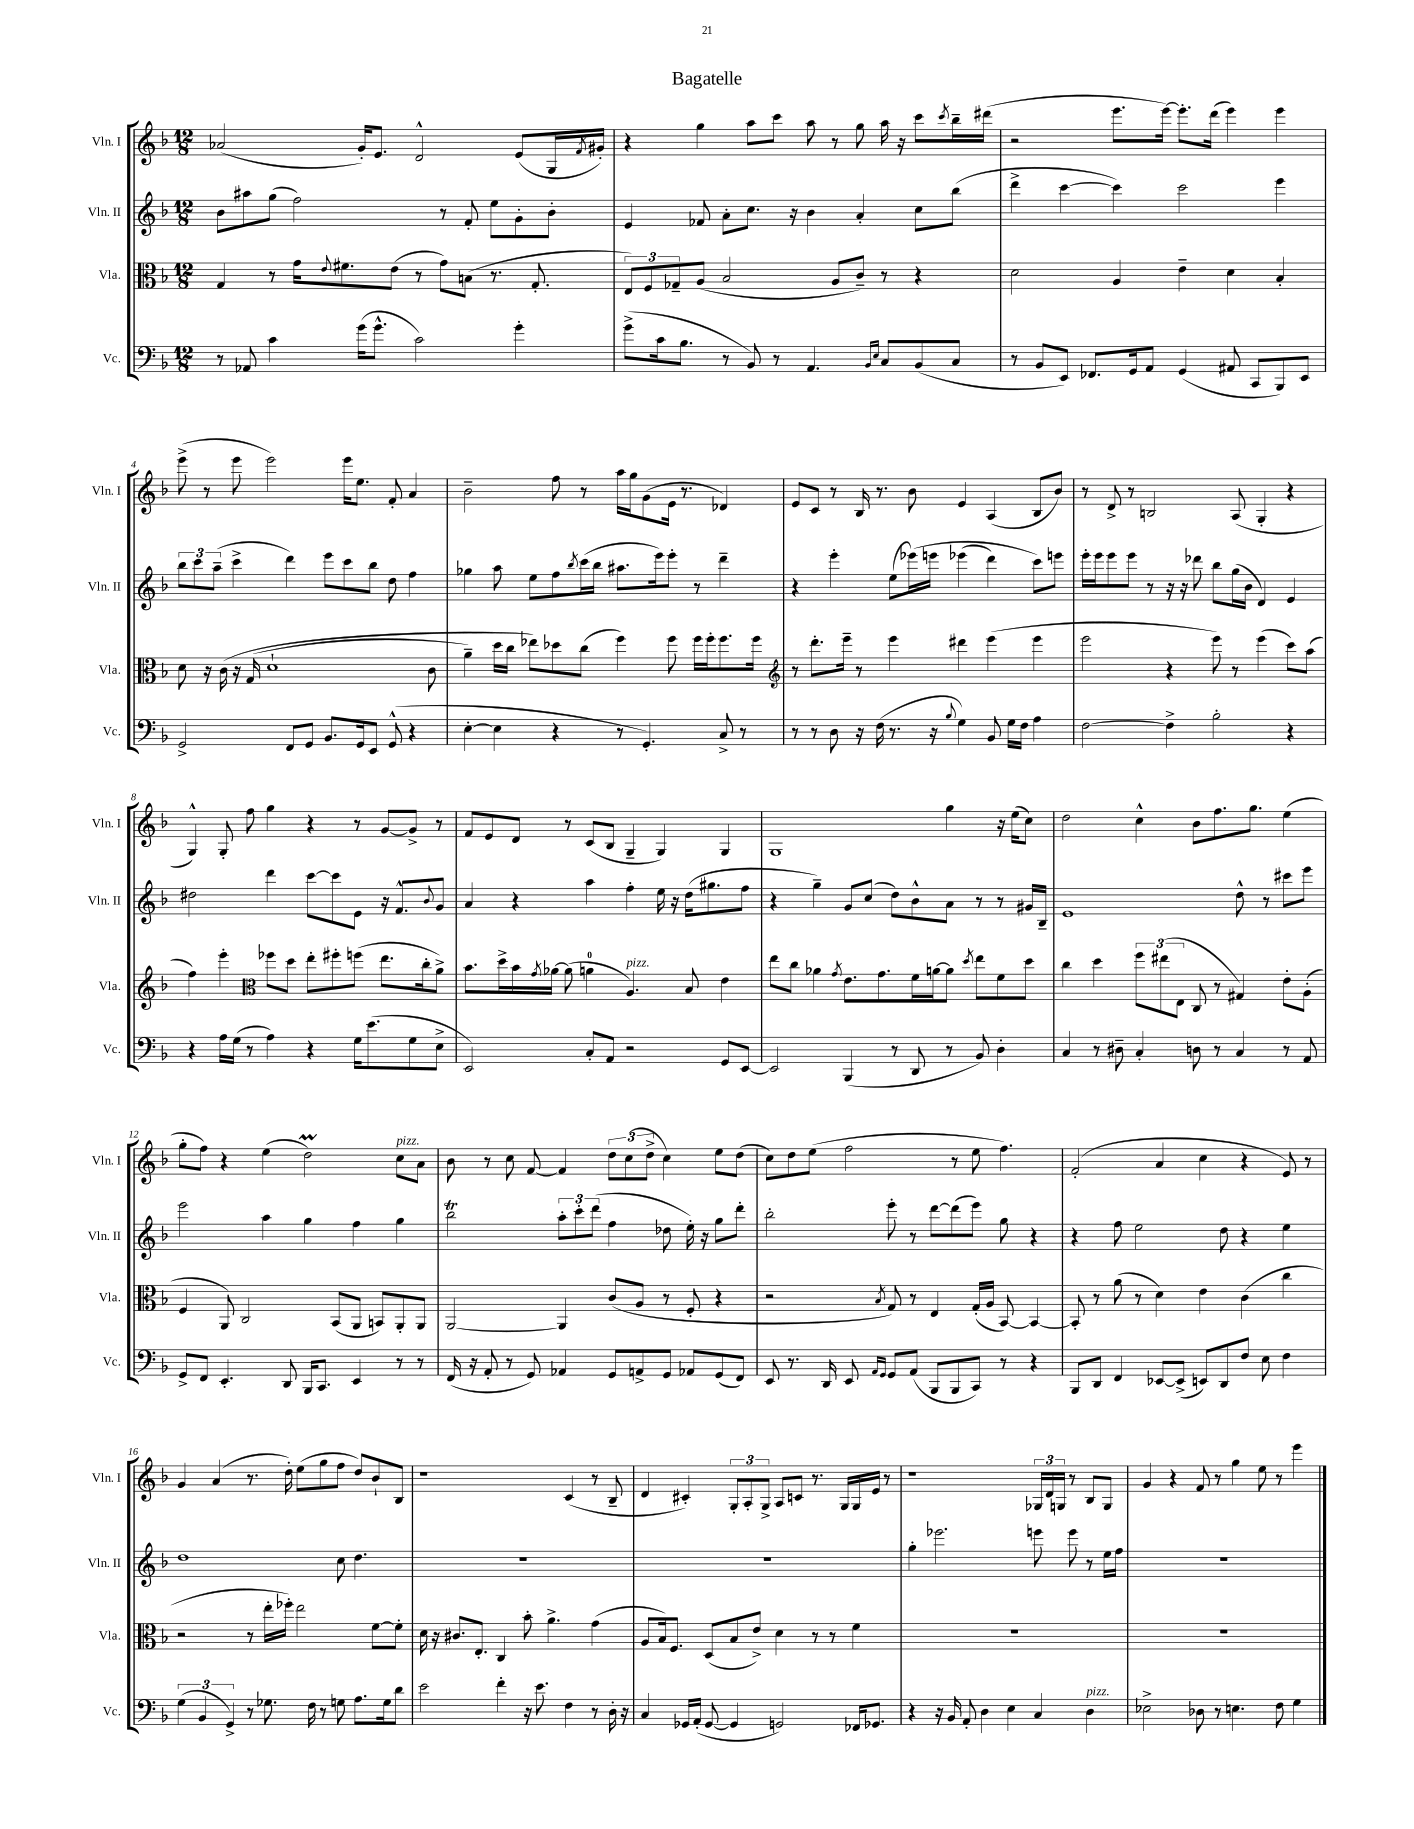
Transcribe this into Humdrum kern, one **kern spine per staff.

**kern	**kern	**kern	**kern
*part4	*part3	*part2	*part1
*staff4	*staff3	*staff2	*staff1
*I"Vc.	*I"Vla.	*I"Vln. II	*I"Vln. I
*I'Vc.	*I'Vla.	*I'Vln. II	*I'Vln. I
*clefF4	*clefC3	*clefG2	*clefG2
*k[b-]	*k[b-]	*k[b-]	*k[b-]
*M12/8	*M12/8	*M12/8	*M12/8
=1	=1	=1	=1
8r	4G/	8b-\L	(2a-X/
8AA-X/	.	8aa#X\	.
4c\	8r	(8gg\J	.
.	16g\KL	2ff\)	.
.	8qqe/	.	.
.	8.f#X\	.	.
(16g\KL	.	.	16g'/KL)
8.g^^\J	.	.	8.e/J
.	(8e\J	.	.
2c\)	8r	.	2d^^/
.	8g\L)	8r	.
.	(8Bn\J	8f'/	.
.	8.r	8ee\L	.
4g'\	.	8g'\	(8e/L
.	8.G'/	.	.
.	.	8b-'\J	16G/L
.	.	.	8qf/
.	.	.	16g#X'/JJ)
=2	=2	=2	=2
(8g^\L	12E/L)	4e/	4r
.	12F/	.	.
16c\k	.	.	.
.	12G-X~/	.	.
8.B-\J	.	.	.
.	(8A/J	8f-X/	4gg\
8r	2B-/	8a'\L	.
8BB-/)	.	8.cc\J	8aa\L
8r	.	.	8ccc\J
.	.	16r	.
4.AA/	.	4b-\	8aa\
.	8A/L	.	8r
.	8c~/J)	4a'/	8gg\
16qqBB-/LL	.	.	.
16qqE/JJ	.	.	.
8C/L	8r	.	16aa\
.	.	.	16r
(8BB-/	4r	8cc\L	8ccc\L
.	.	.	8qccc/
8C/J	.	(8bb-\J	16bb-~\L
.	.	.	(16ddd#X\JJ
=3	=3	=3	=3
8r	2d\	4ddd^\	2r
8BB-/L	.	.	.
8EE/J)	.	[4ccc\	.
8.FF-X/L	.	.	.
.	4A/	4ccc\])	8.eee\L
16GG/k	.	.	.
8AA/J	.	.	.
.	.	.	[16eee\Jk)
(4GG/	4e~\	2ccc\	8.eee'\L]
.	.	.	(16ddd\Jk
8AA#X/	4d\	.	4eee\)
8CC/L	.	.	.
8BBB-/)	4B-'/	4eee\	4eee\
8EE/J	.	.	.
!!LO:LB:g=z
=4	=4	=4	=4
2GG^/	8d\	12bb-\L	(8eee^\
.	.	12ccc\	.
.	16r	.	8r
.	.	(12aa~\J	.
.	(16c\	.	.
.	16r	4ccc^\	8eee\
.	(16G/	.	.
.	1d`	.	2eee\)
8FF/L	.	4ddd\)	.
8GG/J	.	.	.
8.BB-/L	.	8eee\L	.
.	.	8ccc\	16eee\KL
16GG/k	.	.	8.ee\J
8EE/J	.	8bb-\J	.
(8GG^^/	.	8dd\	8f'/
4r	.	4ff\	4a/
.	8c\	.	.
=5	=5	=5	=5
[4E'\	4a~\)	4gg-X\	2b-~\
4E\]	16dd\LL	8aa\	.
.	16cc\JJ	.	.
.	8ee-X\L)	8ee\L	.
4r	8dd-X\	8ff\	8ff\
.	.	8qbb-/	.
.	(8cc\J	(16ccc\L	8r
.	.	16bb-\JJ	.
8r	4ff\)	8.aa#X\L	16aa\LL
.	.	.	16gg\J
4.GG'/)	.	.	(8g\
.	.	16eee\k)	.
.	8ff\	8eee'\J	16e\Jk
.	.	.	8.r
.	16ff\LL	8r	.
.	16ff'\J	.	.
8C^/	8.ff\	4ddd~\	4d-X/)
8r	.	.	.
.	16ff\Jk	.	.
=6	=6	=6	=6
*	*clefG2	*	*
8r	8r	4r	8e/L
8r	8.ddd'\L	.	8c/J
8D\	.	4eee'\	8r
.	16eee~\Jk	.	.
16r	8r	.	16B-/
(16F\	.	.	8.r
8.r	4eee\	(8ee\L	.
.	.	(16eee-X\L)	8b-\
16r	.	16eeen\JJ	.
8qqB-/	.	.	.
4G\)	4ddd#X\	(4eee-X\	4e/
8BB-/	(4eee\	4ddd\)	(4A/
16G\LL	.	.	.
16F\JJ	.	.	.
4A\	4eee\	8ccc\L)	8B-/L
.	.	8eeen\J	8b-/J)
=7	=7	=7	=7
[2F\	2eee\	16eee'\LL	8r
.	.	16eee\J	.
.	.	8eee\	8d^/
.	.	8eee\J	8r
.	.	8r	2Bn/
4F^\]	4r	16r	.
.	.	16r	.
.	.	8ddd-X\	.
2B-'\	8eee\)	8bb-\L	.
.	8r	(16gg\L	(8A/
.	.	16b-\JJ	.
.	(4eee\	4d/)	4G'/
4r	8ccc\L)	4e/	4r
.	(8aa\J	.	.
!!LO:LB:g=z
=8	=8	=8	=8
4r	4ff\)	2dd#X\	4G^^/)
16A\LL	4eee'\	.	8G'/
(16G\JJ	.	.	.
8r	.	.	8ff\
*	*clefC3	*	*
4A\)	8ff-X\L	4ddd\	4gg\
.	8dd\J	.	.
4r	8ee'\L	[8ccc\L	4r
.	8ff#X'\	8ccc\]	.
16G\KL	(8ffn\J	8e\J	8r
(8.e\	.	.	.
.	8.ee\L	16r	[8g/L
.	.	8.f^^/L	.
8G\	.	.	8g^/J]
.	16cc'\k	.	.
.	.	8qqb-/	.
8E^\J	8a^\J)	8g/J	8r
=9	=9	=9	=9
2EE/)	8.b-\L	4a/	8f/L
.	.	.	8e/
.	16dd^\L	.	.
.	16b-\	4r	8d/J
.	8qg/	.	.
.	[16a-X\JJ	.	.
.	(8a-\]	.	8r
8C'/L	4an\	4aa\	(8c/L
8AA/J	.	.	8B-/J
!	!LO:TX:a:i:t=pizz.	!	!
2r	4.A/)	4ff'\	4G~/
.	.	16ee\	4G/)
.	.	16r	.
.	8B-/	(16dd\KL	.
.	.	8.gg#X\	.
8GG/L	4e\	.	4G/
[8EE/J	.	8ff\J	.
=10	=10	=10	=10
2EE/]	8ee\L	4r	1G
.	8cc\J	.	.
.	4a-X\	4gg~\)	.
.	8qg/	.	.
(4BBB-/	8.e\L	8g/L	.
.	.	(8cc/J	.
.	8.g\	.	.
8r	.	8dd\L)	.
8DD/	16f\L	8b-^^\	.
.	[16an\J	.	.
8r	8a\J]	8a\J	4gg\
.	8qdd/	.	.
8BB-/)	8ee\L	8r	.
4D'\	8f\	8r	16r
.	.	.	(16ee\KL
.	8dd\J	16g#X/LL	8cc\J)
.	.	16B-~/JJ	.
=11	=11	=11	=11
4C/	4cc\	1e	2dd\
8r	4dd\	.	.
8D#X~\	.	.	.
4C'/	12ff\L	.	4cc^^\
.	(12ee#X\	.	.
.	12E\J	.	.
8Dn\	8C/	.	8b-\L
8r	8r	.	8.ff\
4C/	4G#X/)	8dd^^\	.
.	.	.	8.gg\J
.	.	8r	.
8r	8e'\L	8ccc#X\L	(4ee\
8AA/	(8A'\J	8eee\J	.
!!LO:LB:g=z
=12	=12	=12	=12
8GG^/L	4F/	2eee\	8gg'\L
8FF/J	.	.	8ff\J)
4.EE'/	8AA/)	.	4r
.	2C/	.	.
.	.	4aa\	(4ee\
8DD/	.	.	.
16BBB-/KL	.	4gg\	2ddM\)
8.CC/J	.	.	.
.	(8BB-/L	.	.
4EE/	8AA/J	4ff\	.
.	8BBn/L)	.	.
!	!	!	!LO:TX:a:i:t=pizz.
8r	8AA'/	4gg\	8cc\L
8r	8AA/J	.	8a\J
=13	=13	=13	=13
(16FF/	[2AA/	2bb-T\	8b-\
16r	.	.	.
8AA'/	.	.	8r
8r	.	.	8cc\
8GG/)	.	.	[8f/
4AA-X/	4AA/]	12aa'\L	4f/]
.	.	12ccc'\	.
.	.	(12ddd\J	.
8GG/L	(8c/L	4ff\	12dd\L
.	.	.	(12cc\
8AAn^/	8A/J	.	.
.	.	.	12dd^\J
8GG/J	8r	8dd-X\	4cc\)
8AA-X/L	8F'/	16ee'\)	.
.	.	16r	.
(8GG/	4r	8gg\L	8ee\L
8FF/J)	.	8ddd'\J	(8dd\J
=14	=14	=14	=14
8EE/	2r	2bb-'\	8cc\L)
8.r	.	.	8dd\
.	.	.	(8ee\J
16DD/	.	.	.
8EE/	.	.	2ff\
16qqAA/LL	.	.	.
16qqGG/JJ	8qB-/	.	.
8GG/L	8G/)	8eee'\	.
(8AA/J	8r	8r	.
8BBB-/L	4E/	[8ddd\L	.
8BBB-/	.	(8ddd\]	8r
8CC/J)	(16G'/LL	8eee\J)	8ee\
.	16A/JJ	.	.
8r	[8BB-/)	8gg\	4.ff\)
4r	4BB-/_	4r	.
=15	=15	=15	=15
8BBB-/L	8BB-'/]	4r	(2f'/
8DD/J	8r	.	.
4FF/	(8a\	8ff\	.
.	8r	2ee\	.
[8EE-X/L	4d\)	.	4a/
(8EE-^/J]	.	.	.
8EEn/L)	4e\	.	4cc\
8DD/	.	8dd\	.
8F/J	(4c\	4r	4r
8E\	.	.	.
4F\	4cc\	4ee\	8e/)
.	.	.	8r
!!LO:LB:g=z
=16	=16	=16	=16
(6G\	2r	1dd	4g/
6BB-/	.	.	.
.	.	.	(4a/
6GG^/)	.	.	.
8r	8r	.	8.r
8.G-X\	16ee'\LL	.	.
.	16ff-X'\JJ)	.	16dd'\)
.	2ee\	.	(8ee\L
16F\	.	.	.
8r	.	.	8gg\
8Gn\	.	8cc\	8ff\J
8.A\L	.	4.dd\	8dd/L)
.	[8f\L	.	8b-`/
16G\k	.	.	.
8d\J	8f'\J]	.	8B-/J
=17	=17	=17	=17
2e\	16d\	1.r	1r
.	16r	.	.
.	8.c#X/L	.	.
.	8.E'/J	.	.
4f'\	4C/	.	.
16r	8b-'\	.	.
8.e\	.	.	.
.	4.a^\	.	.
4F\	.	.	(4c/
8r	(4g\	.	8r
16D'\	.	.	8B-~/
16r	.	.	.
=18	=18	=18	=18
4C/	8A/L	1.r	4d/
.	16B-/k)	.	.
.	8.F/J	.	.
16GG-X/LL	.	.	4c#X'/)
(16AA'/JJ	.	.	.
[8GG-/	(8D/L	.	.
4GG-/]	8B-/	.	12G'/L
.	.	.	12A'/
.	8e^/J)	.	.
.	.	.	12G^/J
2GGn/)	4d\	.	8A/L
.	.	.	8cn/J
.	8r	.	8.r
.	8r	.	.
.	.	.	16G/LL
16FF-X/KL	4f\	.	16G/
8.GG-X/J	.	.	16e/JJ
.	.	.	8r
=19	=19	=19	=19
4r	1.r	4gg'\	1r
16r	.	2.eee-X\	.
16BB-/	.	.	.
8AA'/	.	.	.
4D\	.	.	.
4E\	.	.	.
4C/	.	8eeen\	24G-X/LL
.	.	.	24d/
.	.	.	24Gn/JJ
.	.	8eee\	8r
!LO:TX:a:i:t=pizz.	!	!	!
4D\	.	8r	8B-/L
.	.	16ee\LL	8G/J
.	.	16ff\JJ	.
=20	=20	=20	=20
2E-X^\	1.r	1.r	4g/
.	.	.	4r
8D-X\	.	.	8f/
8r	.	.	8r
4.En\	.	.	4gg\
.	.	.	8ee\
8F\	.	.	8r
4G\	.	.	4eee\
==	==	==	==
*-	*-	*-	*-
